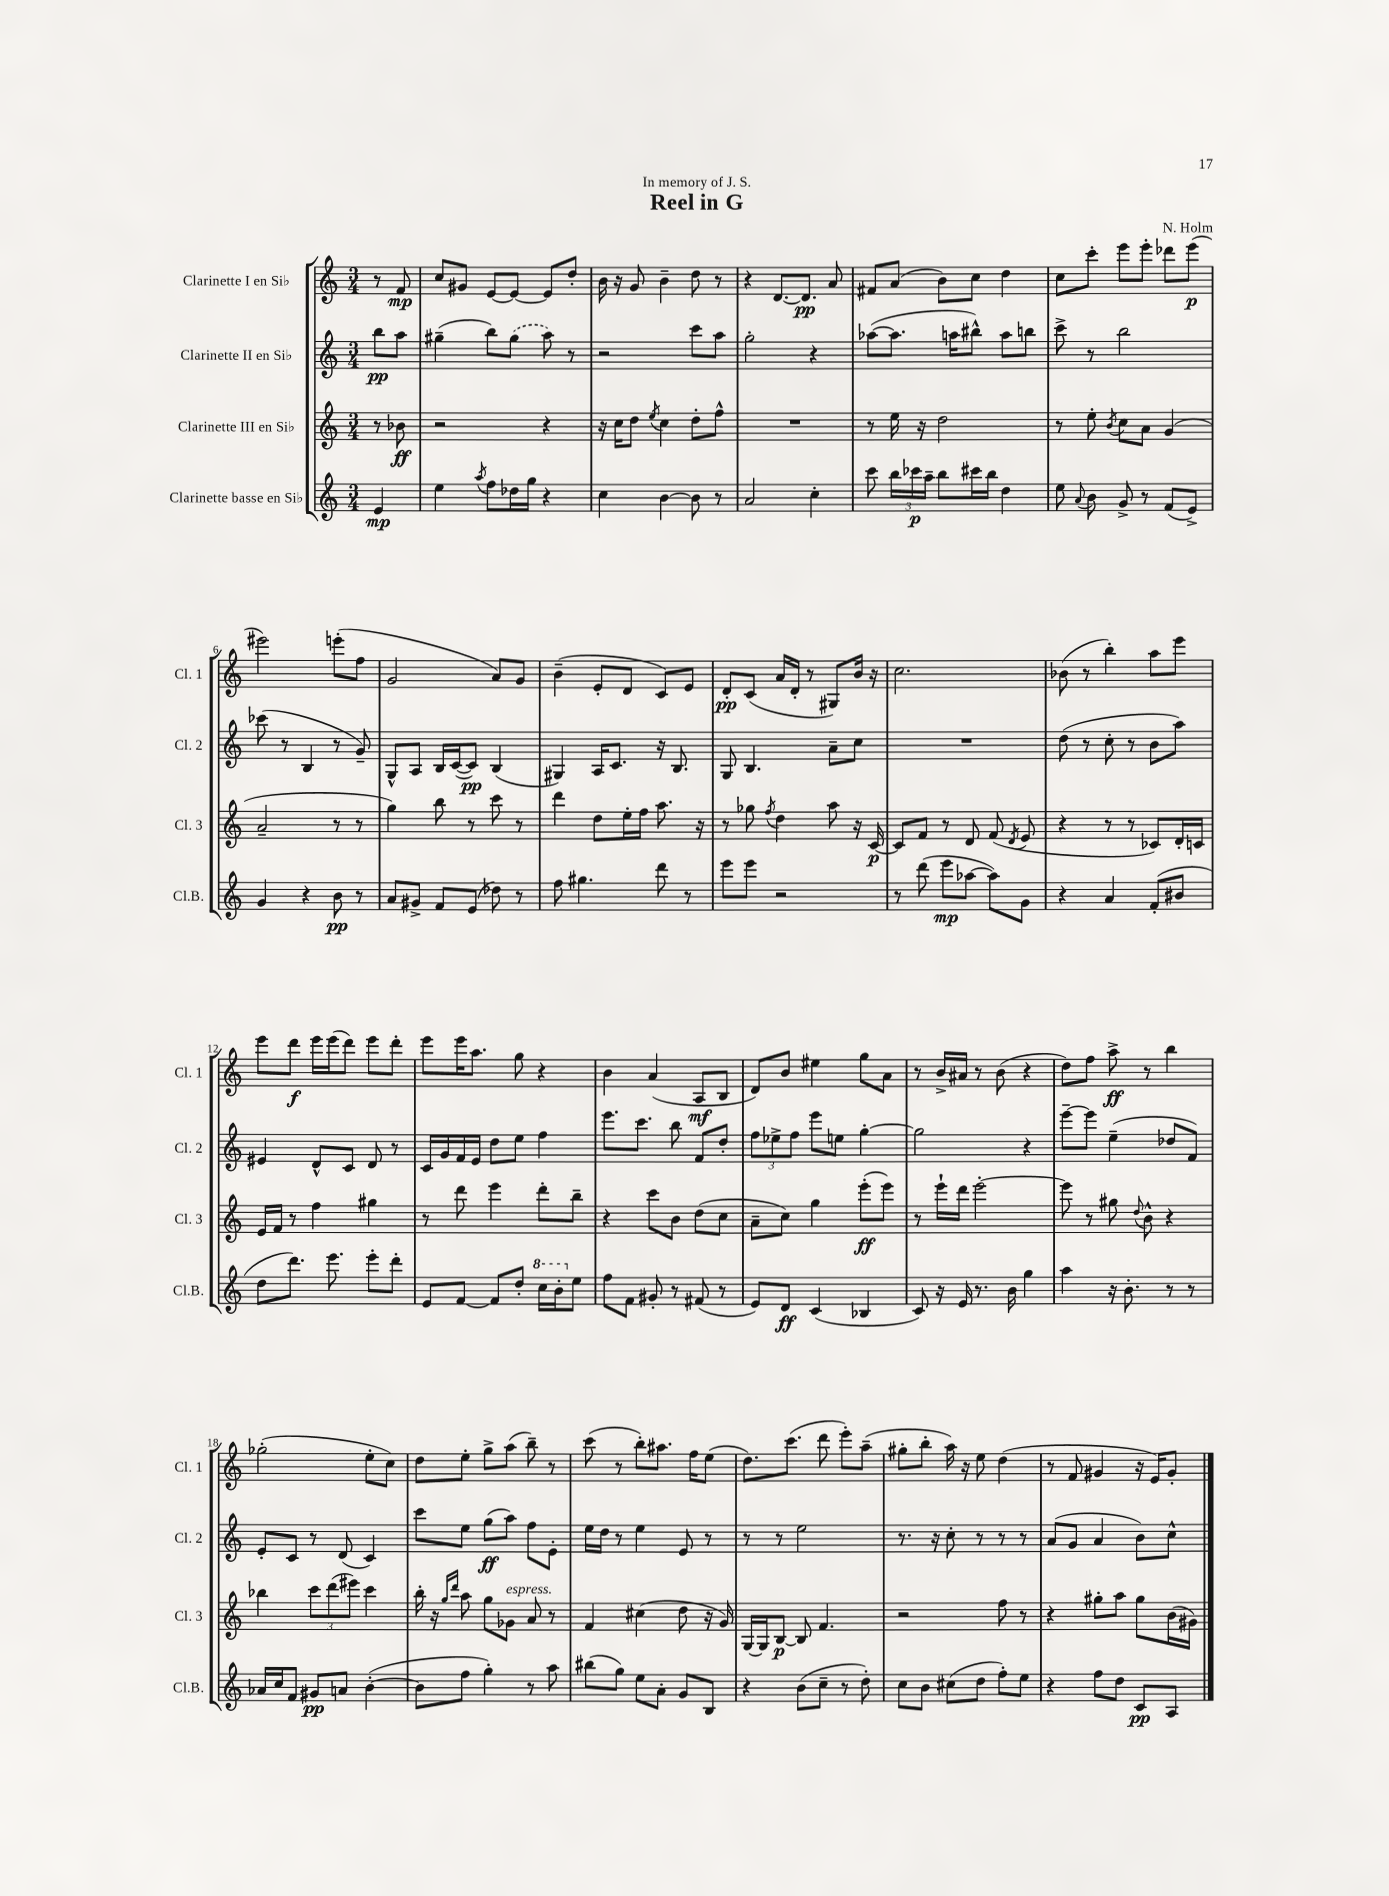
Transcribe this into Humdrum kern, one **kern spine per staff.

**kern	**kern	**kern	**kern
*staff4	*staff3	*staff2	*staff1
*clefG2	*clefG2	*clefG2	*clefG2
*k[]	*k[]	*k[]	*k[]
*M3/4	*M3/4	*M3/4	*M3/4
4e	8r	8bb	8r
.	8b-	8aa	8f
=	=	=	=
4ee	2r	(4gg#~	8cc
.	.	.	8g#
8qaa	.	.	.
8ff	.	8bb)	[8e
16dd-	.	(8gg#	8e_
16gg	.	.	.
4r	4r	8aa)	8e]
.	.	8r	8dd'
=	=	=	=
4cc	16r	2r	16b
.	16cc	.	16r
.	8dd	.	8g
.	8qee	.	.
[4b	4cc	.	4b~
8b]	8dd'	8ccc	8dd
8r	8ff^^	8aa	8r
=	=	=	=
2a	2.r	2gg'	4r
.	.	.	[8.d
.	.	.	8.d]
4cc'	.	4r	.
.	.	.	8a
=	=	=	=
8ccc	8r	([8aa-	8f#
24bb	16ee	8.aa-]	(8a
24ccc-	.	.	.
.	16r	.	.
24aa~	.	.	.
8bb	2dd	.	8b)
.	.	16aa	.
16ccc#	.	8bb#^^)	8cc
16bb	.	.	.
4dd	.	8aa	4dd
.	.	8bb	.
=	=	=	=
8ee	8r	8ccc^	8cc
8qqa	.	.	.
8b	8ee'	8r	8ccc'
.	8qb	.	.
8g^	8cc	2bb	8eee
8r	8a	.	8eee'
(8f	(4g	.	8ddd-
8e^)	.	.	(8eee
=	=	=	=
4g	2a~	(8ccc-	2eee#)
.	.	8r	.
4r	.	4B	.
8b	8r	8r	(8eee'
8r	8r	8g~)	8ff
=	=	=	=
8a	4gg)	8G^^	2g
8g#^	.	8A	.
8f	8bb	16B	.
.	.	([16c	.
(8e	8r	8c])	.
8dd-)	8ccc	(4B	8a)
8r	8r	.	8g
=	=	=	=
8ff	4ddd	4G#)	(4b~
4.gg#	.	.	.
.	8dd	16A	8e'
.	.	8.c	.
.	16ee'	.	8d
.	16ff	.	.
8ddd	8.aa	16r	8c)
.	.	8.B	.
8r	.	.	8e
.	16r	.	.
=	=	=	=
8eee	8r	8G	8d'
8eee	8gg-	4.B	(8c
.	8qff	.	.
2r	4dd	.	16a
.	.	.	16d'
.	.	.	8r
.	8aa	8a~	8G#)
.	16r	8cc	16b
.	[16c	.	16r
=	=	=	=
8r	8c]	2.r	2.cc
(8ddd	8f	.	.
8eee	8r	.	.
[8aa-	8d	.	.
8aa-])	(8f	.	.
.	8qd	.	.
8g	8e	.	.
=	=	=	=
4r	4r	(8dd	(8b-
.	.	8r	8r
4a	8r	8cc'	4bb')
.	8r	8r	.
(8f'	8c-)	8b	8aa
8b#	16d'	8aa)	8eee
.	16c	.	.
=	=	=	=
8dd	16e	4e#	8eee
.	16f	.	.
8.ddd)	8r	.	8ddd
.	4ff	8d^^	16eee
8.eee	.	.	(16eee
.	.	8c	8ddd)
8eee'	4gg#	8d	8eee
8ddd'	.	8r	8ddd'
=	=	=	=
8e	8r	16c	8eee
.	.	16g	.
[8f	8ddd	16f	16eee
.	.	16e	8.aa
8f]	4eee	8dd	.
8dd'	.	8ee	8gg
16ccc	8ddd'	4ff	4r
16bb'	.	.	.
8ee	8bb~	.	.
=	=	=	=
8ff	4r	8.eee	4b
8f	.	.	.
.	.	8.ccc	.
8g#'	8ccc	.	(4a
8r	8b	8bb	.
(8f#	(8dd	8f	8A
8r	8cc	8dd'	8B
=	=	=	=
8e)	8a~	12ff	8d)
.	.	12ee-^	.
8d	8cc)	.	8b
.	.	12ff	.
(4c	4gg	8eee	4ee#
.	.	8ee	.
4B-	(8eee'	[4gg'	8gg
.	8eee)	.	8a
=	=	=	=
8c)	8r	2gg]	8r
16r	16eee`	.	16b^
16e	16ddd	.	16a#
8.r	[2eee'	.	8r
.	.	.	(8b
16b	.	.	.
4gg	.	4r	4r
=	=	=	=
4aa	8eee]	[8eee~	8dd)
.	8r	8eee]	8ff
16r	8gg#	(4ee~	8aa^
8.b'	.	.	.
.	8qqdd	.	.
.	8b^^	.	8r
8r	4r	8dd-	4bb
8r	.	8f)	.
=	=	=	=
16a-	4bb-	8e'	(2gg-'
16cc	.	.	.
8f	.	8c	.
8g#	12ccc	8r	.
.	(12ddd	.	.
8a	.	(8d	.
.	12eee#)	.	.
([4b'	4ccc	4c)	8ee'
.	.	.	8cc)
=	=	=	=
8b]	16bb'	8ccc	8dd
.	16r	.	.
.	16qqgg	.	.
.	16qqddd	.	.
8ff	8aa	8ee	8ee'
4gg')	8gg	(8gg	8gg^
.	8g-	8aa)	(8aa
8r	8a	8ff	8bb~)
8aa	8r	8e'	8r
=	=	=	=
(8bb#	4f	16ee	(8ccc
.	.	16dd	.
8gg)	.	8r	8r
8ee	(4cc#	4ee	8bb')
8a'	.	.	8.aa#
8g	8dd	8e	.
.	.	.	16ff
8B	16r	8r	(8ee
.	16g)	.	.
=	=	=	=
4r	[16G	8r	8.dd)
.	16G]	.	.
.	[8B	8r	.
.	.	.	(8.ccc
(8b	8B]	2ee	.
8cc~	4.f	.	8ddd
8r	.	.	8eee')
8dd')	.	.	(8aa~
=	=	=	=
8cc	2r	8.r	8gg#'
8b	.	.	8bb'
.	.	16r	.
(8cc#	.	8cc'	16aa)
.	.	.	16r
8dd	.	8r	8ee
8ff')	8ff	8r	(4dd
8ee	8r	8r	.
=	=	=	=
4r	4r	(8a	8r
.	.	8g	8f
8ff	8gg#'	4a	4g#
8dd	8aa	.	.
8c	8gg#	8b)	16r
.	.	.	16e)
8A	(16b	8cc^^	8g#'
.	16g#)	.	.
==	==	==	==
*-	*-	*-	*-
